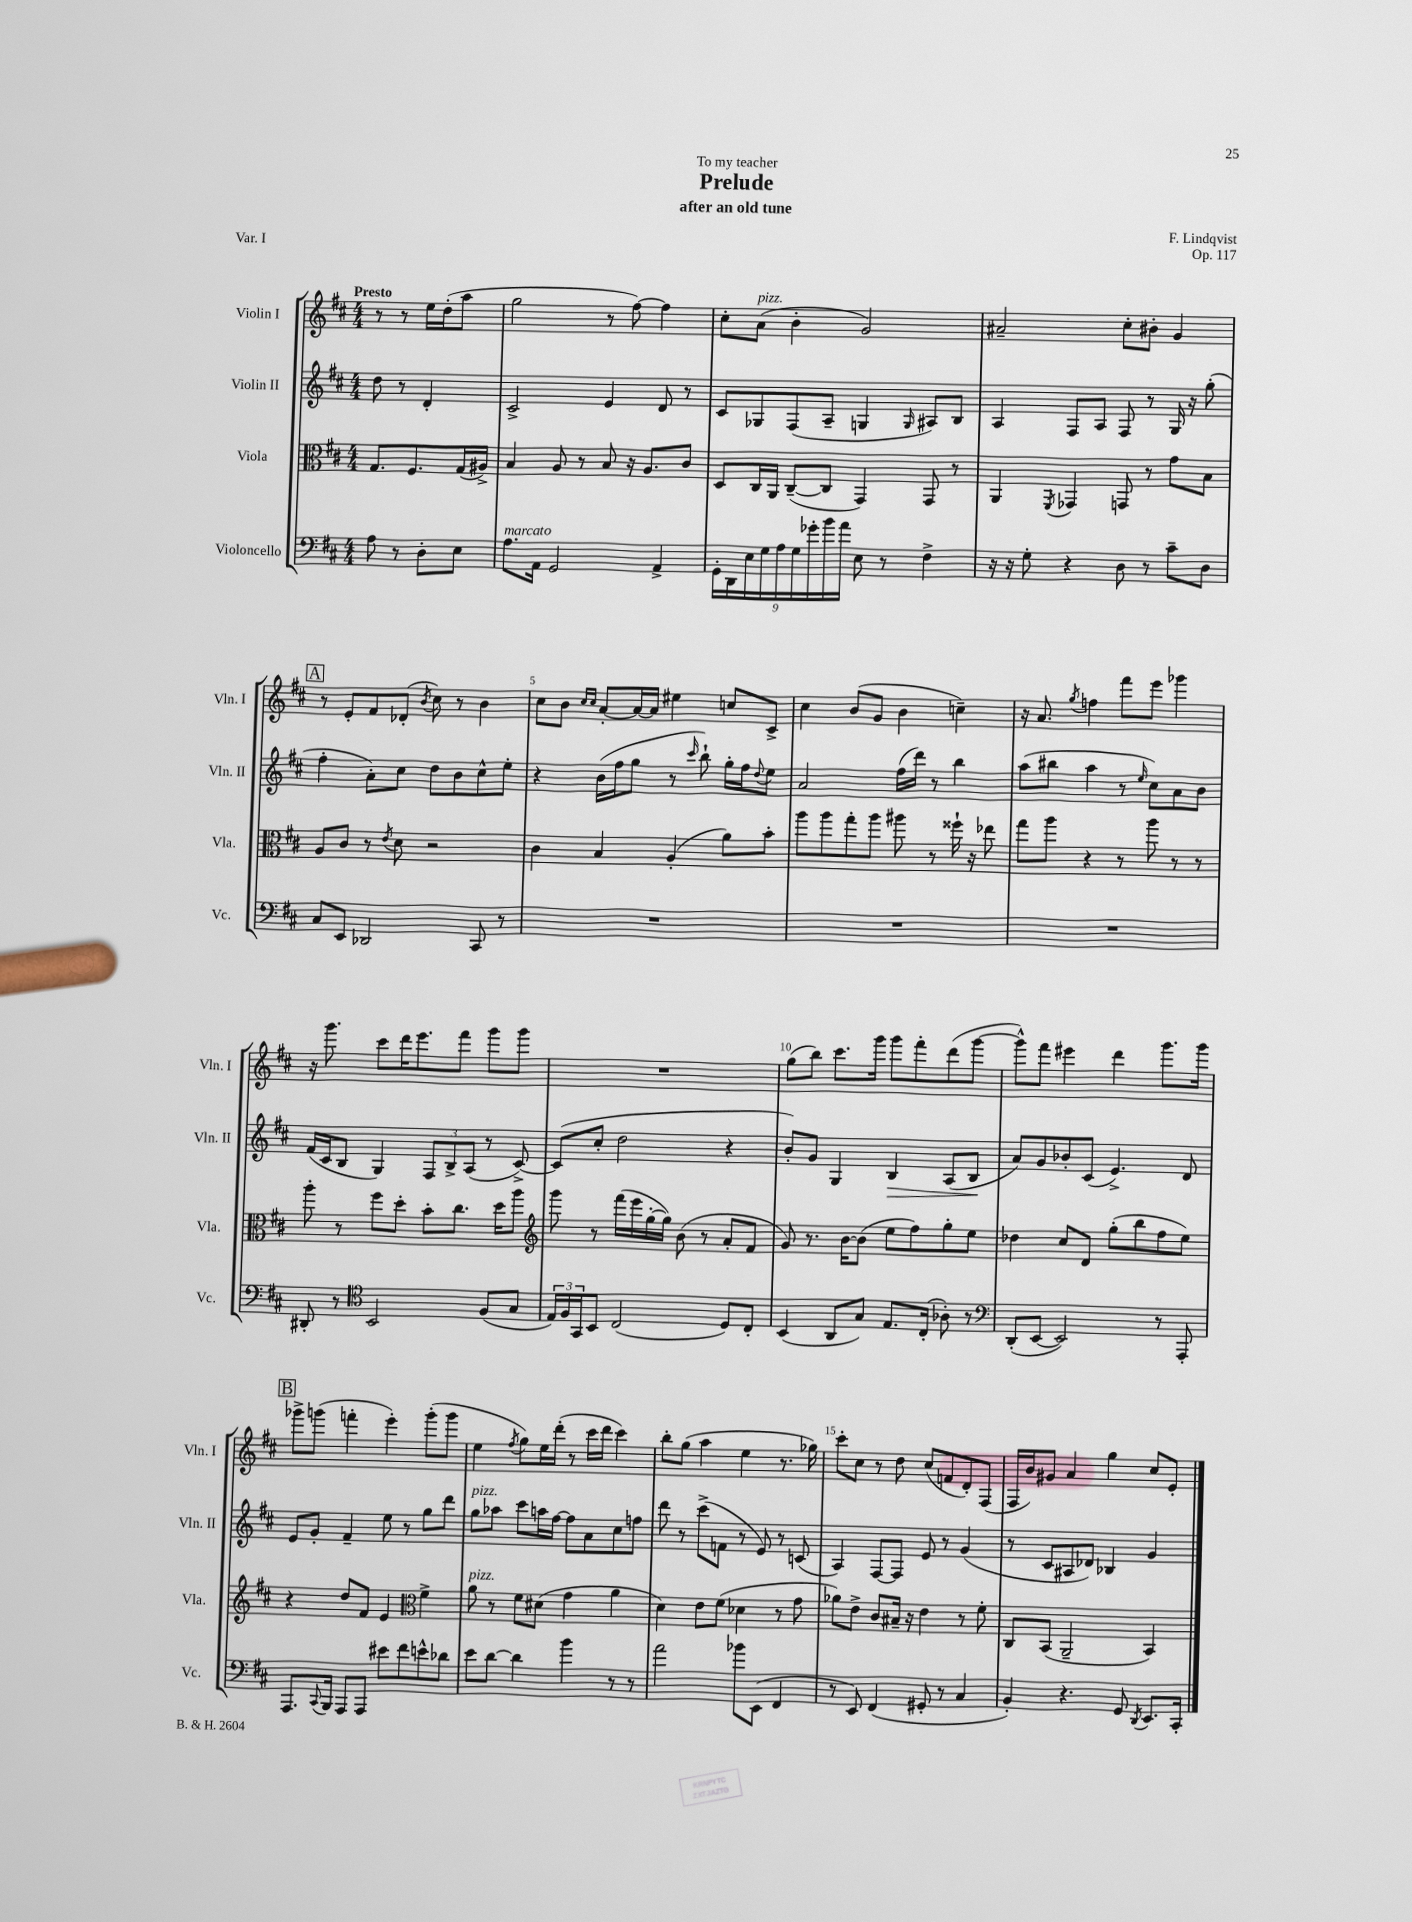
\header { title = "Prelude" composer = "F. Lindqvist" subtitle = "after an old tune" dedication = "To my teacher" opus = "Op. 117" piece = "Var. I" }
<<
\new StaffGroup <<
\new Staff = "s0" \with { instrumentName = "Violin I" shortInstrumentName = "Vln. I" } {
    \clef treble \key d \major \numericTimeSignature \time 4/4 \partial 2 \tempo "Presto"
    r8 r8 e''16 d''16-.( a''8 |
    g''2 r8 fis''8~) fis''4 |
    cis''8-. a'8^\markup { \italic "pizz." }( b'4-. g'2) |
    ais'2-- cis''8-. bis'8-. g'4 |
    \mark \markup { \box "A" } r8 e'8-. fis'8 des'8-.( \acciaccatura { b'8 } cis''8) r8 b'4 |
    cis''8 b'8 \grace { cis''16 cis''16 } a'8~-. a'16~ a'16 eis''4 c''8 cis'8-> |
    cis''4 b'8( g'8 b'4 c''4--) |
    r16 a'8. \acciaccatura { g''8 } f''4 fis'''8 e'''8 ges'''4 |
    r16 g'''8. cis'''8 d'''16 e'''8. fis'''8 g'''8 g'''8 |
    R1 |
    g''8( b''8) cis'''8. g'''16 g'''8 fis'''8-. d'''8( g'''8~ |
    g'''8-^) fis'''8 eis'''4 d'''4 g'''8. g'''16 |
    \mark \markup { \box "B" } ges'''8-> g'''8( f'''4-. e'''4-.) g'''8-.( g'''8 |
    e''4 \acciaccatura { fis''8 } g''8) e''16 d'''16-.( r8 cis'''16 d'''16 cis'''4) |
    b''8-. g''8( a''4 e''4 r8. ges''16) |
    cis'''8-. cis''8 r8 d''8 cis''8( f'8 d'8-.) fis8( |
    fis16 b'16) gis'8 a'4 g''4 cis''8 e'8-. \bar "|." |
}
\new Staff = "s1" \with { instrumentName = "Violin II" shortInstrumentName = "Vln. II" } {
    \clef treble \key d \major \numericTimeSignature \time 4/4 \partial 2
    d''8 r8 d'4-. |
    cis'2-> e'4 d'8 r8 |
    cis'8 ges8 fis8( a8-- g4 \grace { g16 } ais8) b8 |
    a4 fis8 a8 fis8 r8 g16 r16 g''8-.( |
    \mark \markup { \box "A" } fis''4-. a'8-.) cis''8 d''8 b'8 cis''8-^ e''8-. |
    r4 b'16( fis''16 g''8 r8 \grace { cis'''16 } b''8-!) g''16-. fis''16 \appoggiatura { d''8 } e''8 |
    a'2 fis''16( d'''16) r8 b''4 |
    a''8( bis''8 a''4 r8 \grace { e''16 } cis''8) a'8 b'8 |
    fis'16( cis'16 b8 g4) \tuplet 3/2 { fis8 b8-> a8( } r8 cis'8~->) |
    cis'8( cis''8-. d''2 r4 |
    b'8-.) g'8 g4 b4\> a8( b8\! |
    a'8) g'8 bes'8-. cis'8( e'4.->) d'8 |
    \mark \markup { \box "B" } e'8 g'8-. fis'4-- e''8 r8 g''8 d'''8 |
    g''8^\markup { \italic "pizz." } aes''8 cis'''8 a''16 fis''16~ fis''8 a'8 cis''8 f''8 |
    d'''8 r8 cis'''8->( f'8 r8 e'8) r8 c'8( |
    a4) fis8~ fis8 e'8 r8 g'4( |
    r8 cis'8 ais8 des'8) bes4 g'4 \bar "|." |
}
\new Staff = "s2" \with { instrumentName = "Viola" shortInstrumentName = "Vla." } {
    \clef alto \key d \major \numericTimeSignature \time 4/4 \partial 2
    g8. fis8. g16( ais16->) |
    b4 a8 r8 b8 r16 a8. cis'8 |
    d8 cis16 a,16 cis8~--( cis8 g,4) g,8 r8 |
    a,4 \acciaccatura { fis,8 } ges,4 g,8 r8 g'8 b8 |
    \mark \markup { \box "A" } a8 cis'8 r8 \acciaccatura { e'8 } d'8 r2 |
    cis'4 b4 a4-.( a'8) b'8-. |
    a''8 a''8 g''8-. a''8 ais''8 r8 fisis''16-! r16 ees''8 |
    g''8 a''8 r4 r8 a''8 r8 r8 |
    a''8-. r8 fis''8 d''8-. b'8-. cis''8. d''16 a''8 |
    \clef treble g'''8 r8 fis'''16( e'''16 g''16~-. g''16) b'8( r8 a'8-. fis'8 |
    g'8) r8. b'16~ b'8( e''8 fis''8) g''8-. e''8 |
    des''4 cis''8 d'8 g''8-.( b''8 fis''8 e''8) |
    \mark \markup { \box "B" } r4 d''8 fis'8 e'4 \clef alto fis'4-> |
    a'8^\markup { \italic "pizz." } r8 fis'8 dis'8( g'4 a'4 |
    d'4) e'8 fis'8( des'4 r8 g'8 |
    aes'8) e'8-> cis'8 bis16-- r16 e'4 r8 fis'8-. |
    cis8 b,8( a,2-- b,4) \bar "|." |
}
\new Staff = "s3" \with { instrumentName = "Violoncello" shortInstrumentName = "Vc." } {
    \clef bass \key d \major \numericTimeSignature \time 4/4 \partial 2
    a8 r8 d8-. e8 |
    a8.^\markup { \italic "marcato" } a,16 g,2 a,4-> |
    \tuplet 9/8 { g,16-. d,16 e16 g16 a16 g16 ges'16-. b'16 a'16 } e8 r8 fis4-> |
    r16 r16 g8-. r4 d8 r8 cis'8-- d8 |
    \mark \markup { \box "A" } cis8 e,8 des,2 cis,8 r8 |
    R1 |
    R1 |
    R1 |
    dis,8-. r8 \clef tenor b,2 fis8( g8 |
    \tuplet 3/2 { e16) fis16 g,16 } b,8 cis2( d8) cis8-. |
    b,4( a,8 g8) e8. cis16-.( aes8-.) r8 |
    \clef bass d,8-.( e,8~ e,2) r8 a,,8-. |
    \mark \markup { \box "B" } a,,8. \appoggiatura { cis,8 } b,,16 a,,8 a,,8 eis'8 fis'8 e'8-^ des'8 |
    e'8 d'8~ d'4 b'4 r8 r8 |
    a'2 bes'8 e,8( fis,4 |
    r8 e,8) fis,4( gis,8-. r8 cis4 |
    b,4-.) r4. g,8 \acciaccatura { d,8 } e,8. cis,16-. \bar "|." |
}
>>
>>
\layout { \context { \Score \override BarNumber.break-visibility = ##(#f #t #t) barNumberVisibility = #(every-nth-bar-number-visible 5) } }
